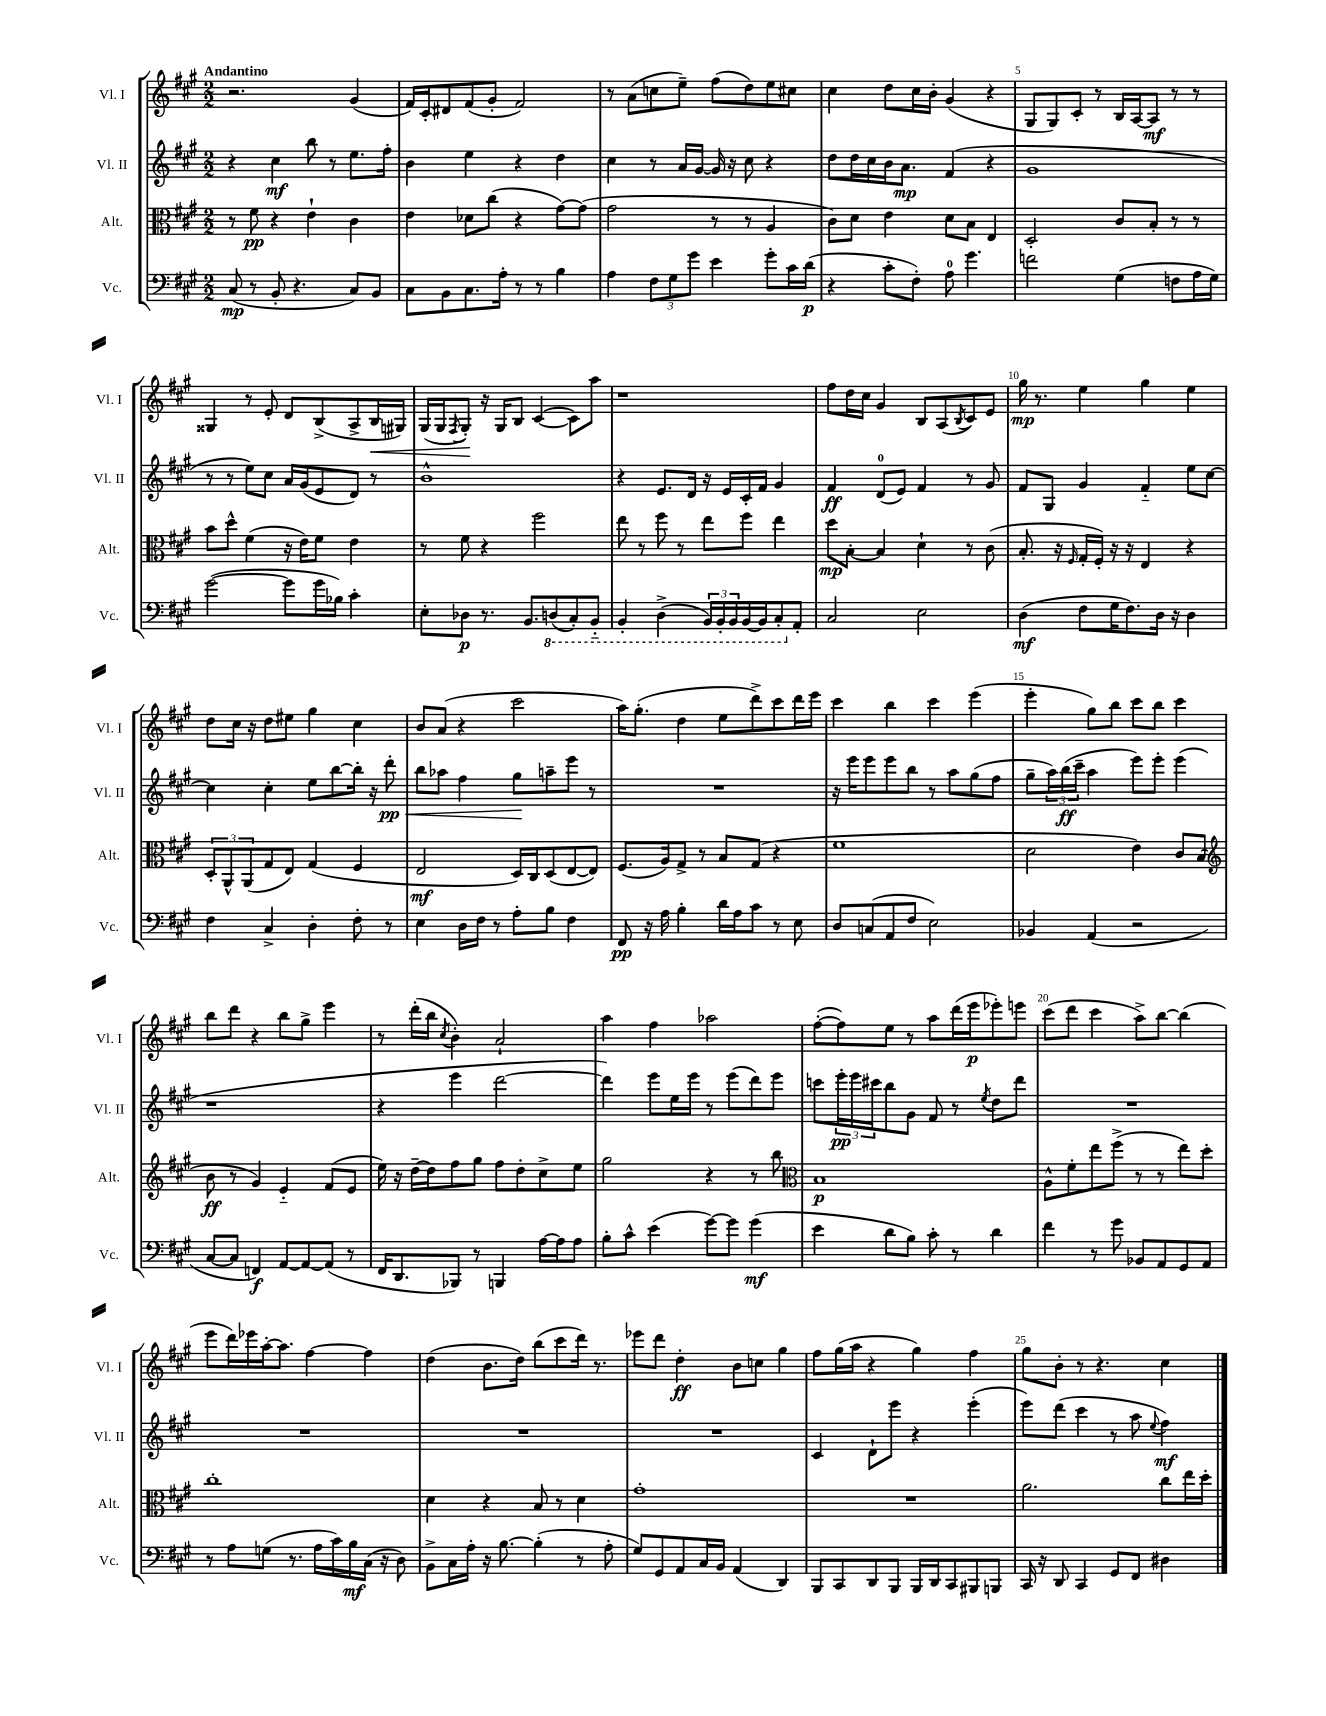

**kern	**kern	**kern	**kern
*staff4	*staff3	*staff2	*staff1
*clefF4	*clefC3	*clefG2	*clefG2
*k[f#c#g#]	*k[f#c#g#]	*k[f#c#g#]	*k[f#c#g#]
*M2/2	*M2/2	*M2/2	*M2/2
(8C#/	8r	4r	2.r
8r	8f#\	.	.
8BB'/	4r	4cc#\	.
4.r	.	.	.
.	4e`\	8bb\	.
.	.	8r	.
8C#/L)	4c#\	8.ee\L	(4g#/
8BB/J	.	.	.
.	.	16ff#'\Jk	.
=	=	=	=
8C#\L	4e\	4b\	16f#/LL)
.	.	.	16c#'/J
8BB\	.	.	8d#/
8.C#\	8d-\L	4ee\	(8f#/
.	(8cc#\J	.	8g#'/J
16A'\Jk	.	.	.
8r	4r	4r	2f#/)
8r	.	.	.
4B\	[8g#\L)	4dd\	.
.	(8g#\]J	.	.
=	=	=	=
4A\	2g#\	4cc#\	8r
.	.	.	(8a\L
12F#\L	.	8r	8cc\
12G#\	.	.	.
.	.	16a/LL	8ee~\J)
12g#\J	.	.	.
.	.	[16g#/JJ	.
4e\	8r	16g#/]	(8ff#\L
.	.	16r	.
.	8r	8cc#\	8dd\)
8g#'\L	4A/	4r	8ee\
16c#\L	.	.	8cc#\J
(16d\JJ	.	.	.
=	=	=	=
4r	8c#\L)	8dd\L	4cc#\
.	8d\J	16dd\L	.
.	.	16cc#\	.
8c#'\L	4e\	16b\J	8dd\L
.	.	8.a\J	.
8F#'\J)	.	.	16cc#\L
.	.	.	16b'\JJ
8A\	8d\L	(4f#/	(4g#/
4.g#\	8B\J	.	.
.	4E/	4r	4r
=	=	=	=
2f\	2D'/	1g#	8G#/L
.	.	.	8G#/)
.	.	.	8c#'/J
.	.	.	8r
(4G#\	8c#/L	.	16B/LL
.	.	.	[16A/J
.	8B'/J	.	8A/]J
8F\L	8r	.	8r
16A\L	8r	.	8r
16G#\JJ)	.	.	.
=	=	=	=
([2g#\	8b\L	8r	4G##/
.	8dd^^\J	8r	.
.	(4f#\	8ee\L)	8r
.	.	8cc#\J	8e'/
8g#\]L	16r	16a/LL	8d/L
.	16e\LK)	(16g#/J	.
16g#\L	8f#\J	8e/	(8B^/
16B-\JJ)	.	.	.
4c#'\	4e\	8d/J)	8A^/
.	.	8r	16B/L
.	.	.	16G#/JJ)
=	=	=	=
8E'\L	8r	1b^^	(16G#/LL
.	.	.	16G#/J
.	.	.	8qF#/
8D-\J	8f#\	.	8G#'/J)
8.r	4r	.	16r
.	.	.	16G#/LK
.	.	.	8B/J
8.BB/L	.	.	.
.	2ff#\	.	([4c#/
(8DD/	.	.	.
8CC#'/)	.	.	8c#\]L)
8BBB'~/J	.	.	8aa\J
=	=	=	=
4BBB'/	8ee\	4r	1r
.	8r	.	.
(4DD^\	8ff#\	8.e/L	.
.	8r	.	.
.	.	16d/Jk	.
24BBB/LL)	8ee\L	16r	.
24BBB'/	.	.	.
.	.	16e/LL	.
24BBB/	.	.	.
[16BBB/	8ff#\J	16c#'/	.
16BBB/]J	.	16f#/JJ	.
8CC#'/	4ee\	4g#/	.
8AA'/J	.	.	.
=	=	=	=
2C#/	8dd\L	4f#/	8ff#\L
.	[8B'\J	.	16dd\L
.	.	.	16cc#\JJ
.	4B/]	(8d/L	4g#/
.	.	8e/J)	.
2E\	4d`\	4f#/	8B/L
.	.	.	(8A/
.	.	.	8qB/
.	8r	8r	8c#/)
.	(8c#\	8g#/	8e/J
=	=	=	=
(4D\	8.B'/	8f#/L	16gg#\
.	.	.	8.r
.	.	8G#/J	.
.	16r	.	.
.	16qqF#/	.	.
8F#\L	16G#'/LL	4g#/	4ee\
.	16F#'/JJ)	.	.
16G#\K	16r	.	.
8.F#\)	16r	.	.
.	4E/	4f#'~/	4gg#\
16D\Jk	.	.	.
16r	.	.	.
4D\	4r	8ee\L	4ee\
.	.	[8cc#\J	.
=	=	=	=
4F#\	12D'/L	4cc#\]	8dd\L
.	12AA^^/	.	.
.	.	.	16cc#\Jk
.	(12AA/	.	.
.	.	.	16r
4C#^/	8G#/	4cc#'\	8dd\L
.	8E/J)	.	8ee#\J
4D'\	(4G#/	8ee\L	4gg#\
.	.	[8bb\	.
8F#'\	4F#/	16bb'\]Jk	4cc#\
.	.	16r	.
8r	.	8ddd'\	.
=	=	=	=
4E\	2E/	8bb\L	8b/L
.	.	8aa-\J	(8a/J
16D\LL	.	4ff#\	4r
16F#\JJ	.	.	.
8r	.	.	.
8A'\L	16D/LL)	8gg#\L	2ccc#\
.	16C#/J	.	.
8B\J	(8D/	8aa~\	.
4F#\	[8E/	8eee\J	.
.	8E/]J)	8r	.
=	=	=	=
8FF#/	(8.F#/L	1r	16aa\LK)
.	.	.	(8.gg#'\J
16r	.	.	.
16A\	16A/k)	.	.
4B'\	8G#^/J	.	4dd\
.	8r	.	.
16d\LL	8B/L	.	8ee\L
16A\J	.	.	.
8c#\J	(8G#/J	.	8ddd^\)
8r	4r	.	8ccc#\
8E\	.	.	16ddd\L
.	.	.	16eee\JJ
=	=	=	=
8D/L	1f#	16r	4ccc#\
.	.	16eee\LK	.
(8C/	.	8eee\	.
8AA/	.	8eee\	4bb\
8F#/J	.	8bb\J	.
2E\)	.	8r	4ccc#\
.	.	8aa\L	.
.	.	(8gg#\	(4eee\
.	.	8ff#\J	.
=	=	=	=
4BB-/	2d\	8gg#~\L	4eee'\
.	.	24aa\L)	.
.	.	(24bb\	.
.	.	24ccc#~\JJ	.
(4AA/	.	4aa\	8gg#\L)
.	.	.	8bb\J
2r	4e\)	8eee\L)	8ccc#\L
.	.	8eee'\J	8bb\J
.	8c#/L	(4eee\	4ccc#\
.	(8B/J	.	.
=	=	=	=
*	*clefG2	*	*
[8C#/L	8b\	1r	8bb\L
8C#/]J	8r	.	8ddd\J
4FF/)	4g#/)	.	4r
[8AA/L	4e'~/	.	8bb\L
8AA/_	.	.	8gg#^\J
(8AA/]J	(8f#/L	.	4eee\
8r	8e/J	.	.
=	=	=	=
16FF#/LK	16ee\)	4r	8r
8.DD/	16r	.	.
.	[16dd~\LL	.	(16ddd'\LL
.	16dd\]J	.	16bb\JJ
.	.	.	8qcc#/
8BBB-/J)	8ff#\	4eee\	4b'\)
8r	8gg#\J	.	.
4BBB/	8ff#\L	[2ddd\	2a`/
.	8dd'\	.	.
[16A\LL	8cc#^\	.	.
16A\]J	.	.	.
8A\J	8ee\J	.	.
=	=	=	=
8B'\L	2gg#\	4ddd\])	4aa\
8c#^^\J	.	.	.
(4e\	.	8eee\L	4ff#\
.	.	16ee\L	.
.	.	16eee\JJ	.
[8g#\L)	4r	8r	2aa-\
8g#\]J	.	(8eee\L	.
(4g#\	8r	8ddd\)	.
.	8bb\	8eee\J	.
=	=	=	=
*	*clefC3	*	*
4e\	1B	8ccc\L	([8ff#'\L
.	.	24eee'\L	8ff#\])
.	.	24eee\	.
.	.	24ccc#\J	.
8d\L	.	8bb\	8ee\J
8B\J)	.	8g#\J	8r
8c#'\	.	8f#/	8aa\L
8r	.	8r	(16ddd\L
.	.	.	16eee\J
.	.	8qee/	.
4d\	.	8dd\L	8eee-'\)
.	.	8ddd\J	8eee\J
=	=	=	=
4f#\	8A^^\L	1r	(8ccc#\L
.	8f#'\	.	8ddd\J
8r	8ee\	.	4ccc#\
8g#\	(8ff#^\J	.	.
8BB-/L	8r	.	8aa^\L)
8AA/	8r	.	[8bb\J
8GG#/	8ee\L)	.	(4bb\]
8AA/J	8dd'\J	.	.
=	=	=	=
8r	1cc#'	1r	8eee\L
8A\L	.	.	16ddd\L)
.	.	.	16eee-\
(8G\J	.	.	[16aa'\J
.	.	.	8.aa\]J
8.r	.	.	.
.	.	.	[4ff#\
16A\LL	.	.	.
16c#\)	.	.	.
16B\	.	.	.
(16C#\JJ	.	.	4ff#\]
16r	.	.	.
8D\)	.	.	.
=	=	=	=
8BB^\L	4d\	1r	(4dd\
16C#\L	.	.	.
16A'\JJ	.	.	.
16r	4r	.	8.b\L
[8.B\	.	.	.
.	.	.	16dd\Jk)
(4B'\]	8B/	.	(8bb\L
.	8r	.	8ccc#\
8r	4d\	.	16ddd\Jk)
.	.	.	8.r
8A'\	.	.	.
=	=	=	=
8G#/L)	1g#'	1r	8eee-\L
8GG#/	.	.	8ddd\J
8AA/	.	.	4dd'\
16C#/L	.	.	.
16BB/JJ	.	.	.
(4AA/	.	.	8b\L
.	.	.	8cc\J
4DD/)	.	.	4gg#\
=	=	=	=
8BBB/L	1r	4c#/	8ff#\L
8CC#/	.	.	(16gg#\L
.	.	.	16aa\JJ
8DD/	.	8d`\L	4r
8BBB/J	.	8eee\J	.
16BBB/LL	.	4r	4gg#\)
16DD/J	.	.	.
8CC#/	.	.	.
8BBB#/	.	(4eee'\	4ff#\
8BBB/J	.	.	.
=	=	=	=
16CC#/	2.a\	8eee\L)	8gg#\L
16r	.	.	.
8DD/	.	(8ddd\J	8b'\J
4CC#/	.	4ccc#\	8r
.	.	.	4.r
8GG#/L	.	8r	.
8FF#/J	.	8aa\	.
.	.	8qqee/	.
4D#\	8cc#\L	4ff#\)	4cc#\
.	16ee\L	.	.
.	16dd'\JJ	.	.
==	==	==	==
*-	*-	*-	*-
